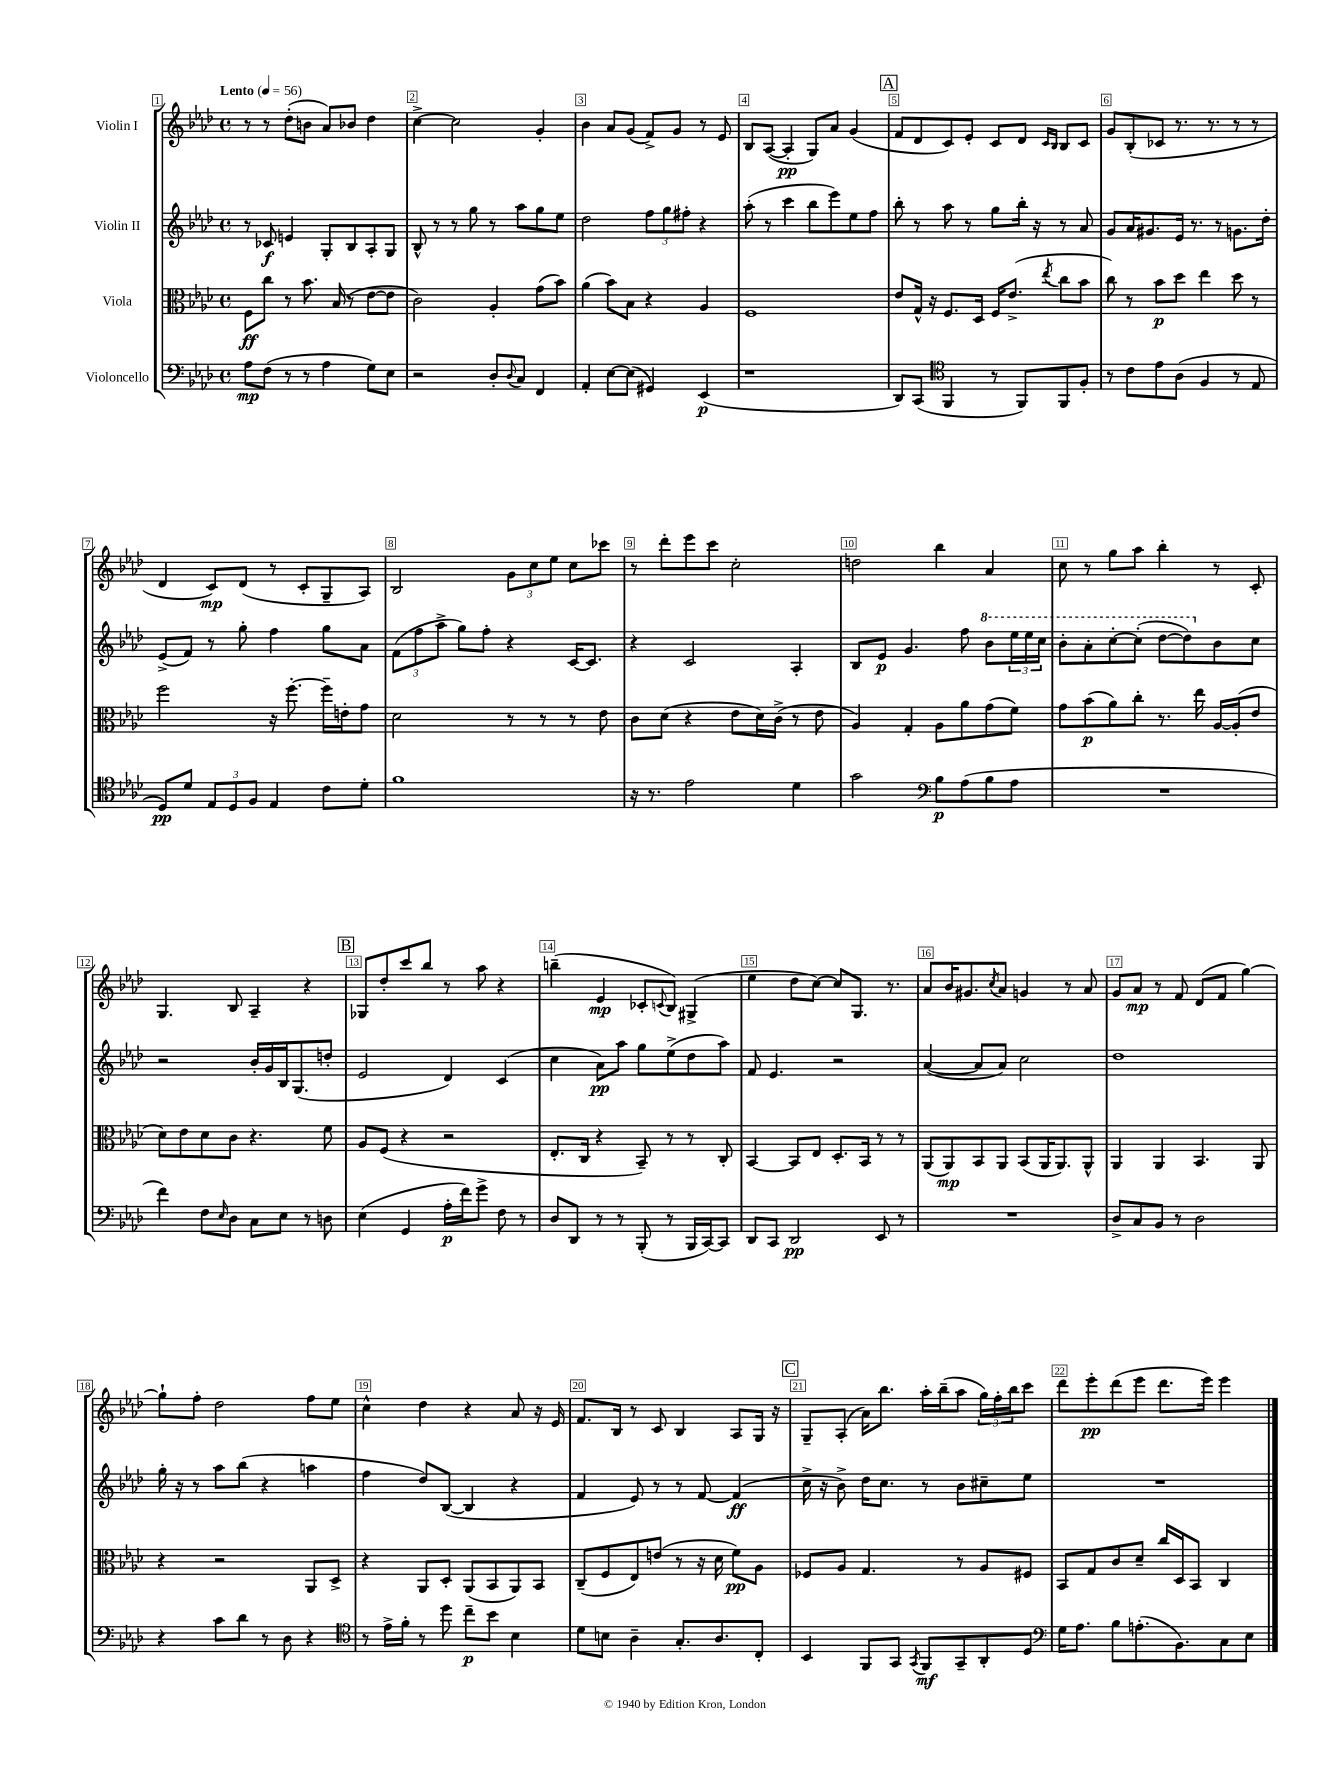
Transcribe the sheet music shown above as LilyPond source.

<<
\new StaffGroup <<
\new Staff = "s0" \with { instrumentName = "Violin I" } {
    \clef treble \key aes \major \defaultTimeSignature \time 4/4 \tempo "Lento" 4 = 56
    r8 r8 des''8-.( b'8 aes'8) bes'8 des''4 |
    c''4~-> c''2 g'4-. |
    bes'4 aes'8 g'8( f'8->) g'8 r8 ees'8 |
    bes8 aes8~( aes4-.\pp g8) aes'8 g'4( |
    \mark \markup { \box "A" } f'8 des'8 c'8) ees'8-. c'8 des'8 \grace { c'16 bes16 } bes8 c'8 |
    g'8 bes8-.( ces'8 r8. r8. r8 r8 |
    des'4 c'8\mp) des'8( r8 c'8-. g8-- aes8) |
    bes2 \tuplet 3/2 { g'8 c''8 ees''8 } c''8 ces'''8 |
    r8 des'''8-. ees'''8 c'''8 c''2-. |
    d''2 bes''4 aes'4 |
    c''8 r8 g''8 aes''8 bes''4-. r8 c'8-. |
    g4. bes8 aes4-- r4 |
    \mark \markup { \box "B" } ges8 des''8-. c'''8 bes''8 r8 aes''8 r4 |
    b''4--( ees'4\mp ces'8-. \appoggiatura { c'8 } bes8) gis4->( |
    ees''4 des''8 c''8~) c''8 g8. r8. |
    aes'8 bes'16 gis'8. \acciaccatura { c''8 } aes'8 g'4 r8 aes'8 |
    g'8 aes'8\mp r8 f'8 des'8( f'8 g''4~) |
    g''8-! f''8-. des''2 f''8 ees''8 |
    c''4-^ des''4 r4 aes'8 r16 ees'16 |
    f'8. bes16 r8 c'8 bes4 aes8 g16 r16 |
    \mark \markup { \box "C" } g8-- aes8-.( aes'16) bes''8. aes''16-. bes''16--( aes''8 \tuplet 3/2 { g''16) f''16-. bes''16 } c'''8 |
    des'''8 ees'''8-.\pp des'''8( ees'''8 des'''8. ees'''16) ees'''4 \bar "|." |
}
\new Staff = "s1" \with { instrumentName = "Violin II" } {
    \clef treble \key aes \major \defaultTimeSignature \time 4/4
    r8 ces'8\f e'4 g8-. bes8 aes8-. g8 |
    bes8-^ r8 r8 g''8 r8 aes''8 g''8 ees''8 |
    des''2 \tuplet 3/2 { f''8 g''8 fis''8-. } r4 |
    aes''8-.( r8 c'''4 bes''8 ees'''8) ees''8 f''8 |
    \mark \markup { \box "A" } bes''8-. r8 aes''8 r8 g''8 bes''16-. r16 r8 aes'8 |
    g'8 aes'16 gis'8. ees'16 r8. r8 g'8. des''16-. |
    ees'8->( f'8) r8 g''8-. f''4 g''8 aes'8 |
    \tuplet 3/2 { f'8( f''8 aes''8-> } g''8) f''8-. r4 c'16~ c'8. |
    r4 c'2 aes4-. |
    bes8 ees'8\p g'4. f''8 \ottava #1 bes''8 \tuplet 3/2 { ees'''16 ees'''16 c'''16 } |
    bes''8-. aes''8-. c'''8~-. c'''8-.( des'''8~ des'''8) \ottava #0 bes'8 c''8 |
    r2 bes'16-. g'16 bes16 g8.( d''8-. |
    \mark \markup { \box "B" } ees'2 des'4) c'4( |
    c''4 aes'8\pp) aes''8 g''8 ees''8->( des''8 aes''8) |
    f'8 ees'4. r2 |
    aes'4~( aes'8 aes'8) c''2 |
    des''1 |
    g''16-. r16 r8 aes''8 bes''8( r4 a''4 |
    f''4 des''8) bes8~( bes4 r4 |
    f'4 ees'8) r8 r8 f'8~ f'4\ff( |
    \mark \markup { \box "C" } c''16-> r16 bes'8->) des''16 c''8. r8 bes'8 cis''8-- ees''8 |
    R1 \bar "|." |
}
\new Staff = "s2" \with { instrumentName = "Viola" } {
    \clef alto \key aes \major \defaultTimeSignature \time 4/4
    f8\ff c''8 r8 bes'8. bes16( r8 ees'8~ ees'8 |
    c'2) aes4-. g'8( bes'8) |
    aes'4( bes'8) bes8 r4 aes4 |
    f1 |
    \mark \markup { \box "A" } ees'8 g16-^ r16 f8. des16 f16 ees'8.->( \acciaccatura { ees''8 } c''8 bes'8 |
    c''8) r8 bes'8\p des''8 ees''4 des''8 r8 |
    f''2 r16 f''8.~-. f''16-- e'16-. g'8 |
    des'2 r8 r8 r8 ees'8 |
    c'8 des'8( r4 ees'8 des'16) c'16->( r8 ees'8 |
    aes4) g4-. aes8 aes'8 g'8( f'8) |
    g'8 bes'8\p( aes'8) c''8-. r8. ees''16 aes16~ aes16-.( ees'8 |
    des'8) ees'8 des'8 c'8 r4. f'8 |
    \mark \markup { \box "B" } aes8 f8( r4 r2 |
    ees8.-. c16 r4 bes,8--) r8 r8 c8-. |
    bes,4~ bes,8 ees8 des8.-. bes,16 r8 r8 |
    aes,8( aes,8\mp) bes,8 aes,8 bes,8( aes,16 aes,8.) aes,8-^ |
    aes,4 aes,4 bes,4. aes,8 |
    r4 r2 aes,8 des8-> |
    r4 aes,8 des8-. aes,8( bes,8 aes,8) bes,8 |
    c8--( f8 ees8) e'8( r8 r16 des'16 f'8\pp) aes8 |
    \mark \markup { \box "C" } fes8 aes8 g4. r8 aes8 fis8 |
    bes,8 g8 c'8 des'8-- c''16 des16 bes,8 c4 \bar "|." |
}
\new Staff = "s3" \with { instrumentName = "Violoncello" } {
    \clef bass \key aes \major \defaultTimeSignature \time 4/4
    aes8\mp f8( r8 r8 aes4 g8) ees8 |
    r2 des8-. \appoggiatura { des8 } c8 f,4 |
    aes,4-. ees8~ ees8( gis,4) ees,4\p( |
    r1 |
    \mark \markup { \box "A" } des,8) c,8( \clef tenor f,4 r8 f,8) f,8 f8-. |
    r8 c'8 ees'8 aes8( f4 r8 ees8 |
    des8\pp) des'8 \tuplet 3/2 { ees8 des8 f8 } ees4 c'8 des'8-. |
    f'1 |
    r16 r8. ees'2 des'4 |
    g'2 \clef bass bes8\p aes8( bes8 aes8 |
    R1 |
    f'4) f8 \grace { ees16 } des8 c8 ees8 r8 d8 |
    \mark \markup { \box "B" } ees4( g,4 aes16-.\p f'16) g'8-> f8 r8 |
    des8 des,8 r8 r8 bes,,8-.( r8 bes,,16 c,16~) c,8 |
    des,8 c,8 des,2\pp ees,8 r8 |
    R1 |
    des8-> c8 bes,8 r8 des2 |
    r4 c'8 des'8 r8 des8 r4 |
    \clef tenor r8 ees'16-> f'16-. r8 des''8 c''8--\p bes'8 bes4 |
    des'8 b8 aes4-- g8.-. aes8. c8-. |
    \mark \markup { \box "C" } bes,4 f,8 g,8 \acciaccatura { g,8 } f,8\mf g,8-- aes,8-. des8 |
    \clef bass g16 aes8. bes8 a8.-.( bes,8.) c8 ees8 \bar "|." |
}
>>
>>
\layout { \context { \Score \override BarNumber.break-visibility = ##(#f #t #t) barNumberVisibility = #all-bar-numbers-visible \override BarNumber.stencil = #(make-stencil-boxer 0.1 0.3 ly:text-interface::print) } }
